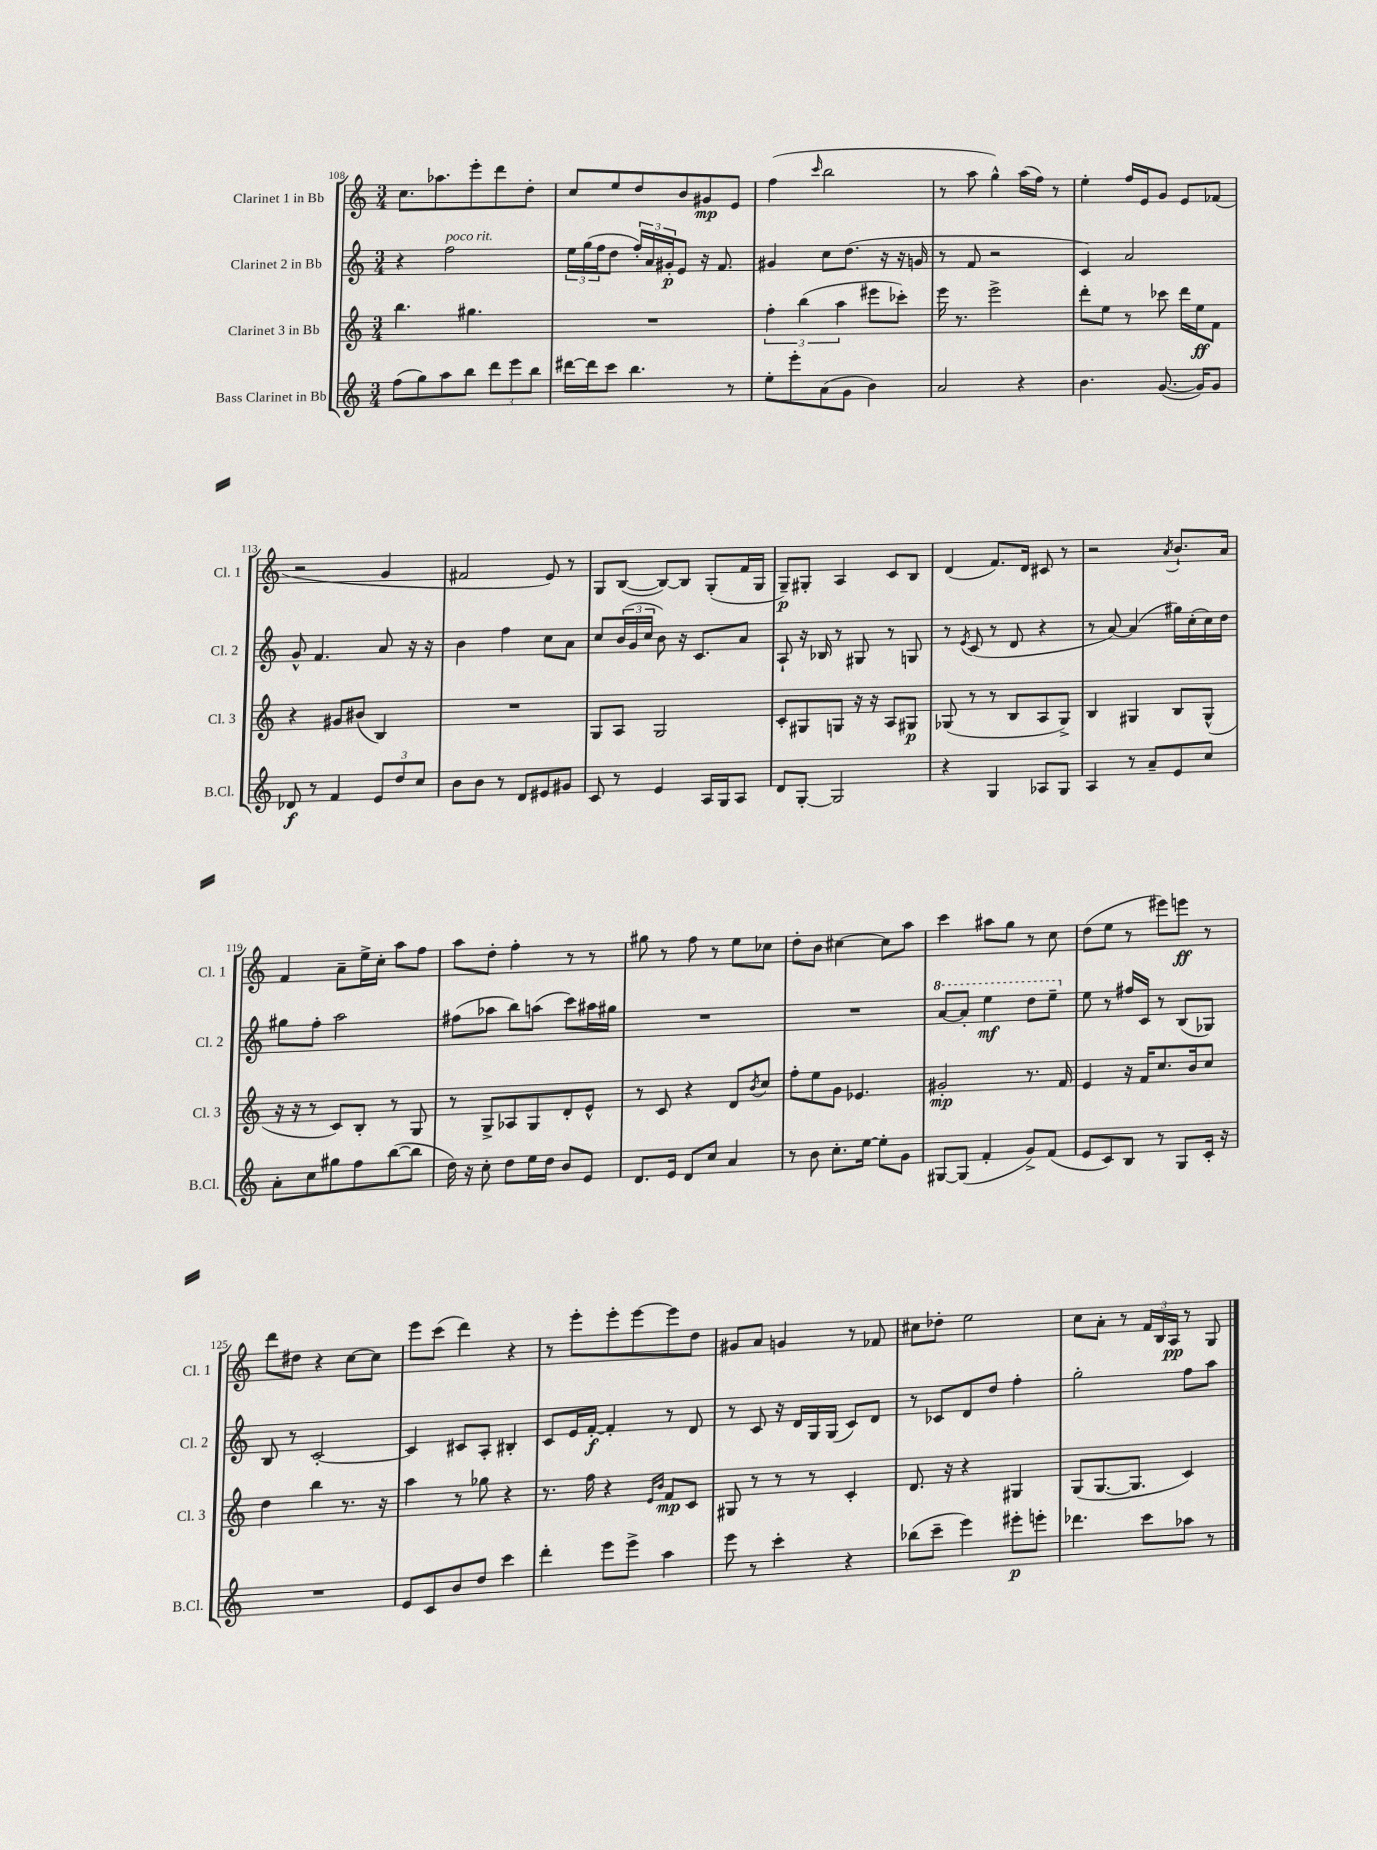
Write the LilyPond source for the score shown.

<<
\new StaffGroup <<
\new Staff = "s0" \with { instrumentName = "Clarinet 1 in Bb" shortInstrumentName = "Cl. 1" } {
    \clef treble \key c \major \numericTimeSignature \time 3/4
    c''8. aes''8. e'''8-. d'''8 d''8-. |
    c''8 e''8 d''8 b'8 gis'8\mp e'8 |
    f''4( \grace { c'''16 } b''2 |
    r8 a''8 g''4-^) a''16( f''16) r8 |
    e''4-. f''16 e'16 g'8 e'8 fes'8( |
    r2 g'4 |
    fis'2 e'8) r8 |
    g8 b8~( b8~) b8 g8-.( f'16 g16 |
    g8--\p) gis8-. a4 c'8 b8 |
    d'4( f'8.) d'16 cis'8 r8 |
    r2 \acciaccatura { a'8 } b'8.-! a'16 |
    f'4 a'8-- e''16-> c''16-. a''8 f''8 |
    a''8 d''8-. f''4-. r8 r8 |
    gis''8 r8 f''8 r8 e''8 ces''8 |
    d''8-. b'8 cis''4~ cis''8 a''8 |
    c'''4 ais''8 g''8 r8 c''8 |
    d''8( e''8 r8 eis'''8) e'''8\ff r8 |
    d'''8 dis''8 r4 c''8~ c''8 |
    e'''8 c'''8( d'''4) r4 |
    r8 e'''8-. e'''8-. e'''8~ e'''8 d''8 |
    gis'8 a'8 g'4 r8 fes'8 |
    cis''8 des''8-. e''2 |
    c''8 a'8-. r8 \tuplet 3/2 { f'16 b16 a16\pp } r8 g8 \bar "|." |
}
\new Staff = "s1" \with { instrumentName = "Clarinet 2 in Bb" shortInstrumentName = "Cl. 2" } {
    \clef treble \key c \major \numericTimeSignature \time 3/4
    r4 f''2^\markup { \italic "poco rit." } |
    \tuplet 3/2 { e''16 g''16( f''16 } d''8 \tuplet 3/2 { f''16-.) a'16 gis'16-.\p } e'8 r16 f'8. |
    gis'4 c''8 d''8.( r16 r16 g'16 |
    r8 f'8 r2 |
    c'4) a'2 |
    g'8-^ f'4. a'8 r16 r16 |
    b'4 f''4 c''8 a'8 |
    c''8 \tuplet 3/2 { b'16( g'16 c''16 } b'8) r16 c'8. a'8 |
    a8-! r16 bes16 r8 gis8 r8 g8 |
    r8 \acciaccatura { e'8 } c'8( r8 d'8 r4 |
    r8 a'8~) a'4( gis''16) c''16-.( c''16) d''16 |
    gis''8 f''8-. a''2 |
    fis''8( aes''8 b''8) a''8( c'''8) ais''16 gis''16 |
    R2. |
    R2. |
    \ottava #1 a''8~ a''8-. e'''4\mf d'''8 e'''8-- \ottava #0 |
    e''8 r8 fis''16 c'16 r8 b8( ges8) |
    b8 r8 c'2~-. |
    c'4 cis'8 a8-. bis4-. |
    c'8 e'16 f'16~-.\f f'4-. r8 d'8 |
    r8 c'8 r16 d'16 g16 g16( c'8) d'8 |
    r8 ces'8 d'8 d''8 f''4-. |
    g''2-. f''8 a''8 \bar "|." |
}
\new Staff = "s2" \with { instrumentName = "Clarinet 3 in Bb" shortInstrumentName = "Cl. 3" } {
    \clef treble \key c \major \numericTimeSignature \time 3/4
    b''4. gis''4. |
    R2. |
    \tuplet 3/2 { f''4-. b''4( a''4 } eis'''8 ces'''8-.) |
    e'''16 r8. e'''2-> |
    d'''8-. e''8 r8 ces'''8 d'''16 e''16\ff f'8 |
    r4 gis'8 bis'8( b4) |
    R2. |
    g8 a8 g2 |
    c'8-. gis8 g8 r16 r16 a8 gis8\p |
    ges8( r8 r8 b8 a8 ges8->) |
    b4 gis4 b8 gis8-^( |
    r16 r16 r8 c'8) b8-. r8 g8 |
    r8 g8-> aes8 g8 d'8-. e'8-^ |
    r8 c'8 r4 d'8 \acciaccatura { b'8 } c''8 |
    f''8-. e''8 g'8 ees'4. |
    gis'2-.\mp r8. f'16 |
    e'4 r16 f'16 c''8. b'16 c''8 |
    d''4 b''4 r8. r16 |
    a''4 r8 ges''8 r4 |
    r8. f''16 r4 \grace { e'16 b'16 } f'8\mp c'8 |
    gis8 r8 r8 r8 c'4-. |
    d'8. r16 r4 gis4 |
    g8( g8.~ g8. c'4) \bar "|." |
}
\new Staff = "s3" \with { instrumentName = "Bass Clarinet in Bb" shortInstrumentName = "B.Cl." } {
    \clef treble \key c \major \numericTimeSignature \time 3/4
    f''8( g''8) a''8 b''8 \tuplet 3/2 { d'''8 e'''8 b''8 } |
    dis'''16~ dis'''16 c'''8 b''4. r8 |
    e''8-. e'''8-. a'8( g'8 b'4) |
    a'2 r4 |
    b'4. g'8.~( g'16) g'8 |
    des'8\f r8 f'4 \tuplet 3/2 { e'8 d''8 c''8 } |
    b'8 b'8 r8 d'8 eis'8 gis'8 |
    c'8 r8 e'4 a16 g16 a8 |
    d'8 g8~-. g2 |
    r4 g4 aes8 g8 |
    a4 r8 a'8-- e'8 c''8 |
    a'8-. c''8 gis''8 f''8 b''8~( b''8 |
    d''16) r16 c''8-. d''8 e''16 d''16 b'8 e'8 |
    d'8. e'16 d'8 c''8 a'4 |
    r8 b'8 c''8.-. e''16~ e''8-. g'8 |
    gis8~ gis8( f'4-. g'8->) f'8( |
    e'8 c'8) b8 r8 g8 c'16-. r16 |
    R2. |
    e'8 c'8 b'8 d''8 c'''4 |
    d'''4-. e'''8 e'''8-> a''4 |
    e'''8 r8 c'''4-. r4 |
    bes''8( c'''8-- e'''4) eis'''8-.\p e'''8-. |
    des'''4. c'''8 aes''8 r8 \bar "|." |
}
>>
>>
\layout { \context { \Score currentBarNumber = #108 } }
